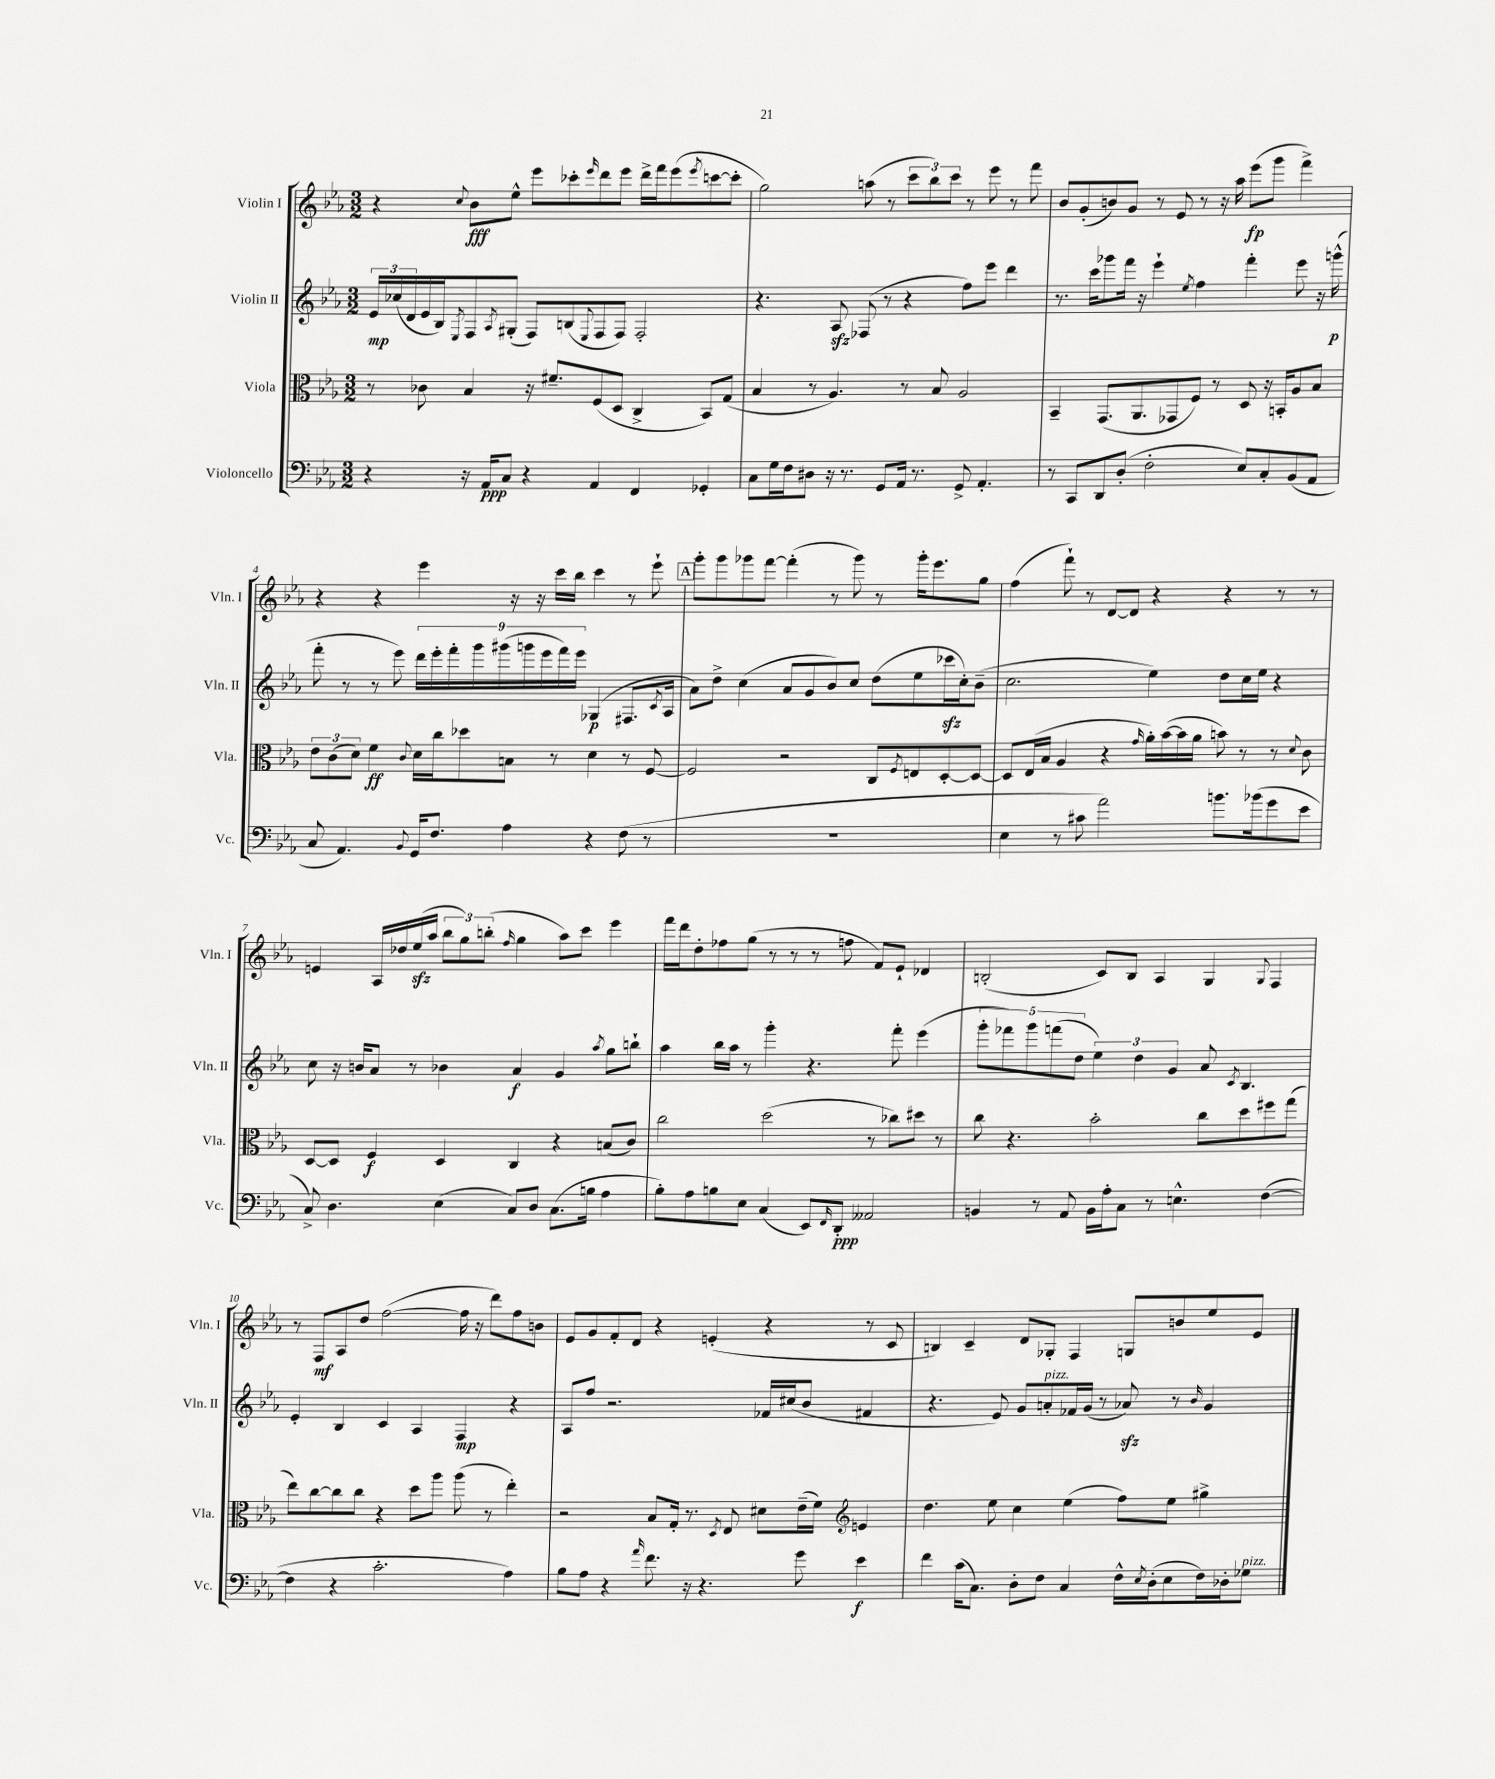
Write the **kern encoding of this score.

**kern	**kern	**kern	**kern
*staff4	*staff3	*staff2	*staff1
*clefF4	*clefC3	*clefG2	*clefG2
*k[b-e-a-]	*k[b-e-a-]	*k[b-e-a-]	*k[b-e-a-]
*M3/2	*M3/2	*M3/2	*M3/2
4r	8r	24e-/LL	4r
.	.	(24cc-/	.
.	.	24d/	.
.	8c-\	16e-/	.
.	.	16B-/J)	.
.	.	8qE-/	8qqcc/
16r	4B-/	8F/	8b-\L
16AA-/LK	.	.	.
.	.	8qA-/	.
8C/J	.	(8G#'/J	8ee-^^\J
4r	16r	8F/L)	8eee-\L
.	8.f#~/L	.	.
.	.	(8B/	8ccc-'\
.	.	8qqE-/	16qqeee-/
4AA-/	(8F/	8F/	8ddd\
.	8D/J	8F/J)	8eee-\J
4FF/	4C^/	2F'/	16ddd^\LL
.	.	.	16fff\J
.	.	.	(8eee-\
.	.	.	8qeee-/
4GG-'/	8BB-/L)	.	[8ccc\
.	(8G/J	.	8ccc'\]J
=	=	=	=
8C\L	4B-/	4.r	2gg\)
16G\L	.	.	.
16F\J	.	.	.
8D#\J	8r	.	.
16r	4.A-/)	8A-/	.
8.r	.	.	.
.	.	(8F-/	(8aa\
8GG/L	.	8r	8r
16AA-/Jk	8r	4r	12ccc\L
8.r	.	.	.
.	.	.	12bb-\)
.	8B-/	.	.
.	.	.	12ccc\J
8GG^/	2A-/	8ff\L)	8r
4.AA-'/	.	8eee-\J	8eee-\
.	.	4ddd\	8r
.	.	.	8fff\
=	=	=	=
8r	4BB-~/	8.r	8b-/L
8CC/L	.	.	(8g'/
.	.	16ccc\LK	.
8DD/	(8.GG/L	8ggg-\	8b/)
(8D'/J	.	16fff\Jk	8g/J
.	8.AA-/	16r	.
2F'\	.	4eee-`\	8r
.	8GG-/	.	8e-/
.	.	8qee-/	.
.	8F/J)	4ff\	8r
.	8r	.	16r
.	.	.	16aa-\
8E-/L)	8D/	4fff'\	(8eee-\L
8C'/	16r	.	8ggg\J
.	16BB'/LK	.	.
(8BB-/	8A-/	8eee-\	4fff^\)
8AA-/J	8B-/J	16r	.
.	.	(16ggg^^\	.
=	=	=	=
8C/	12e-\L	8fff'\	4r
.	(12c\	.	.
4.AA-/)	.	8r	.
.	12d\J)	.	.
.	4f\	8r	4r
.	.	8eee-\)	.
8qqBB-/	8qqc/	.	.
16GG/LK	16d\LL	18ddd\LL	4eee-\
.	.	18eee-'\	.
8.F/J	16cc\J	.	.
.	.	18fff'\	.
.	8dd-\	.	.
.	.	18ggg\	.
.	.	(18ggg#\	.
4A-\	8B\J	.	16r
.	.	18ggg\	.
.	.	.	16r
.	.	18eee-\	.
.	8r	.	16ccc\LL
.	.	18fff\)	.
.	.	.	16bb-\JJ
.	.	18eee-\JJ	.
4r	4d\	(4G-/	4ccc\
(8F\	8r	8.F#/L	8r
8r	[8F/	.	8eee-`\
.	.	8qc/	.
.	.	16A-/Jk	.
=	=	=	=
1.r	2F/]	8a-\L)	8ggg'\L
.	.	8dd^\J	8ggg\
.	.	(4cc\	8ggg-\
.	.	.	[8fff\J
.	2r	8a-/L	(4fff'\]
.	.	8g/	.
.	.	8b-/)	8r
.	.	8cc/J	8ggg-\)
.	8C/L	(8dd\L	8r
.	8qF/	.	.
.	8E/	8ee-\	16ggg-'\LK
.	.	.	8.eee-\
.	[8D'/	16ccc-\L	.
.	.	16cc'\J)	.
.	8D/_J	(8b-~\J	8gg\J
=	=	=	=
4E-\	8D/]L	2.cc\	(4ff\
.	(16E-/L	.	.
.	16B-/JJ	.	.
8r	4A-/	.	8fff`\)
8c#\	.	.	8r
2a-\)	4r	.	[8d/L
.	.	.	8d/]J
.	16qqg/	.	.
.	16a-'\LL)	4ee-\)	4r
.	([16b-\	.	.
.	16b-\]	.	.
.	16a-\JJ	.	.
8.b\L	8b\)	8dd\L	4r
.	8r	16cc\L	.
(16b-\k	.	16ee-\JJ	.
8g\	8r	4r	8r
.	8qqd/	.	.
8e-\J	8c\	.	8r
=	=	=	=
8C^/)	[8D/L	8cc\	4e/
4.D\	8D/]J	16r	.
.	.	16b/LK	.
.	4F/	8a-/J	16A-/LL
.	.	.	16dd-/
.	.	8r	(16ee-/
.	.	.	16aa-/JJ
(4E-\	4D/	4b-\	12bb-\L
.	.	.	12gg\)
.	.	.	(12bb'\J
.	.	.	16qqff/
8C/L)	4C/	4a-/	4gg\
8D/J	.	.	.
(8.C\L	4r	4g/	8aa-\L)
.	.	.	8ccc\J
16B\Jk	.	.	.
.	.	8qaa-/	.
4A-\	(8B/L	8gg\L	4eee-\
.	8c/J)	8bb`\J	.
=	=	=	=
8B-'\L)	2cc\	4aa-\	16fff\LL
.	.	.	16ddd\J
8A-\	.	.	8dd'\
8B\	.	16bb-\LL	8ff-\
.	.	16aa-\JJ	.
8E-\J	.	8r	(8gg\J
(4C/	(2dd\	4ggg'\	8r
.	.	.	8r
8EE-/L)	.	4.r	8r
16qqFF/	.	.	.
8DD'/J	.	.	8ff\
2AA--/	8r	.	8f/L)
.	8cc-\L)	8fff'\	8e-`/J
.	8dd#\J	(4eee-\	4d-/
.	8r	.	.
=	=	=	=
4BB/	8cc\	10ggg'\L	(2B'/
.	.	10fff-\)	.
.	4.r	.	.
.	.	10ggg\	.
8r	.	.	.
.	.	(10fff\	.
8AA-/	.	.	.
.	.	10dd\J	.
16BB\LL	2b-'\	6ee-\)	8c/L)
16A-'\J	.	.	.
8C\J	.	.	8B/J
.	.	6dd\	.
8r	.	.	4A-/
.	.	6g/	.
4.E^^\	.	.	.
.	8cc\L	8a-/	4G/
.	.	8qc/	.
.	8dd\	4.B-/	.
.	.	.	8qqG/
([4F\	8ff#\	.	4F/
.	(8gg\J	.	.
=	=	=	=
4F\]	8ee-\L)	4e-'/	8r
.	[8cc\	.	8F/L
4r	8cc\]	4B-/	8A-/
.	8cc\J	.	8dd/J
2.c'\	4r	4c/	([2ff\
.	8dd\L	4A-/	.
.	8aa-\J	.	.
.	(8aa-\	4F/	16ff\]
.	.	.	16r
.	8r	.	8ddd\L)
4A-\)	4ee-'\)	4r	8ff\
.	.	.	8b\J
=	=	=	=
8B-\L	2r	8A-/L	8e-/L
8A-\J	.	8ff/J	8g/
4r	.	2.r	8f'/
.	.	.	8d/J
16qqa-/	.	.	.
8.f\	8B-/L	.	4r
.	16G'/Jk	.	.
16r	8.r	.	.
4.r	.	.	(4e'/
.	8qD/	.	.
.	8E-/	.	.
.	8d#\L	16f-/LL	4r
.	.	(16cc#/J	.
8g\	(16e-~\L	8b-/J	.
.	16f\JJ)	.	.
*	*clefG2	*	*
4e-\	4e/	4f#/	8r
.	.	.	8c/
=	=	=	=
4f\	4.dd\	4.r	4B/)
(16c\LK	.	.	4c~/
8.C\J)	.	.	.
.	8ee-\	8e-/)	.
8D'\L	4cc\	8g/L	8d/L
8F\J	.	8a'/	8G-'/J
4C/	(4ee-\	16f-/L	4F/
.	.	(16g/JJ	.
.	.	8r	.
16F^^\LL	8ff\L)	8a-/)	8G/L
8qE-/	.	.	.
(16D'\J	.	.	.
8E-\	8ee-\J	8r	8b/
.	.	16qqb-/	.
16F\L)	4gg#^\	4g/	8ee-/
16D-'\J	.	.	.
8G-\J	.	.	8e-/J
==	==	==	==
*-	*-	*-	*-
